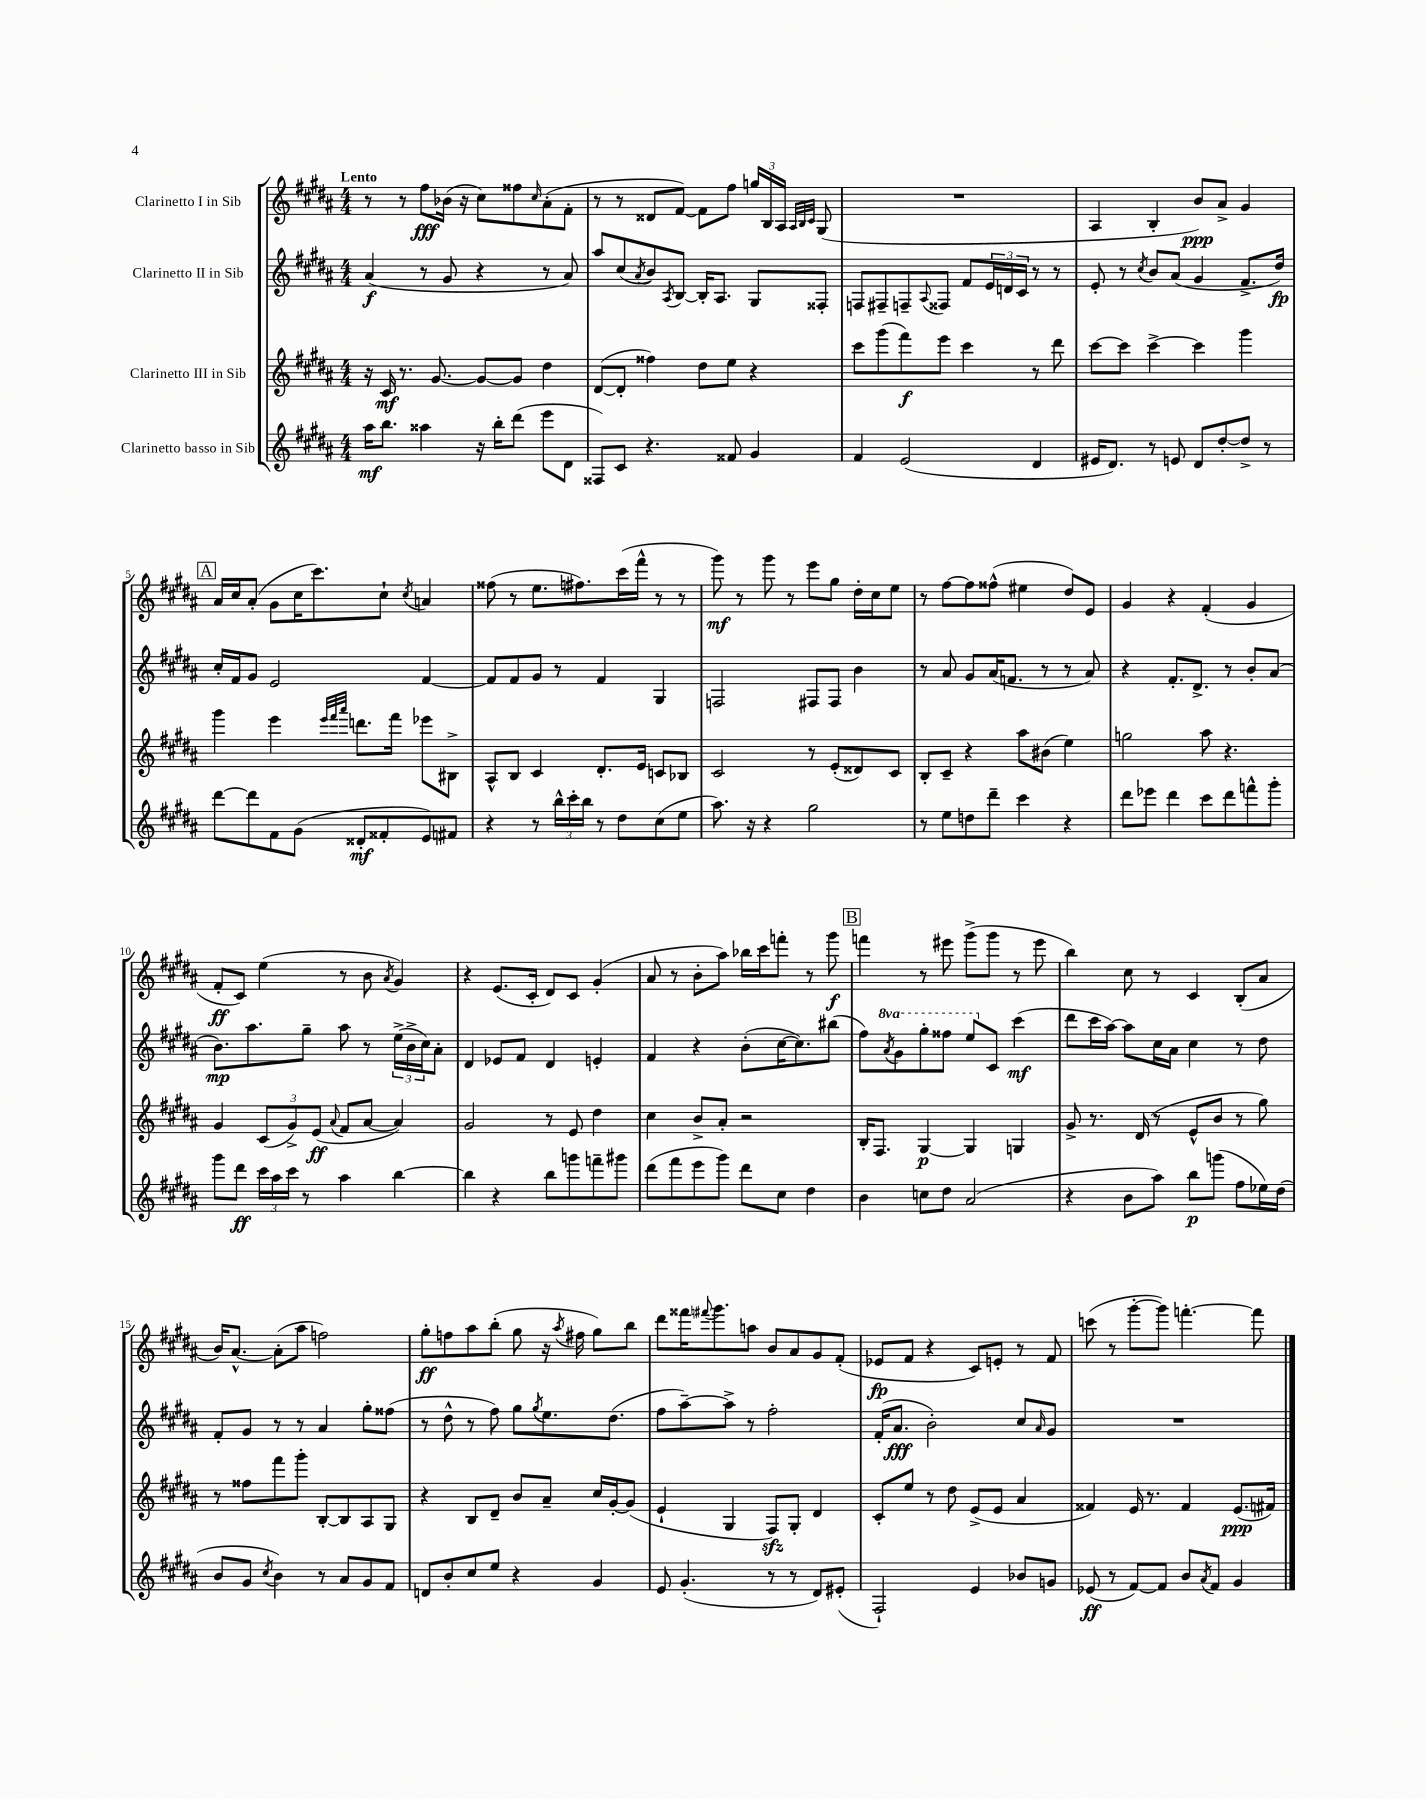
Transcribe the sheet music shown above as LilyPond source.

<<
\new StaffGroup <<
\new Staff = "s0" \with { instrumentName = "Clarinetto I in Sib" } {
    \clef treble \key b \major \numericTimeSignature \time 4/4 \tempo "Lento"
    r8 r8 fis''8\fff bes'16( r16 cis''8) fisis''8 \grace { cis''16 } ais'8-.( fis'8-. |
    r8 r8 disis'8 fis'8~) fis'8 fis''8 \tuplet 3/2 { g''16 b16 ais16 } \grace { ais32 b32 cis'32 } gis8( |
    R1 |
    ais4 b4-. b'8\ppp) ais'8-> gis'4 |
    \mark \markup { \box "A" } ais'16 cis''16 ais'8-.( gis'8 cis''16 cis'''8.) cis''8-! \acciaccatura { cis''8 } a'4 |
    fisis''8( r8 e''8. fis''8.) cis'''16( fis'''16-^ r8 r8 |
    gis'''8\mf) r8 gis'''8 r8 e'''8 gis''8 dis''16-. cis''16 e''8 |
    r8 fis''8~ fis''8 fisis''8-^( eis''4 dis''8) e'8 |
    gis'4 r4 fis'4-.( gis'4 |
    fis'8-.\ff cis'8) e''4( r8 b'8 \acciaccatura { ais'8 } gis'4) |
    r4 e'8.( cis'16-. dis'8) cis'8 gis'4-.( |
    ais'8 r8 b'8-. ais''8) bes''16 cis'''16 f'''8-. r8 gis'''8\f |
    \mark \markup { \box "B" } f'''4 r8 eis'''8 gis'''8->( gis'''8 r8 eis'''8 |
    b''4) cis''8 r8 cis'4 b8-.( ais'8 |
    b'16) ais'8.~-^ ais'8-.( ais''8 f''2) |
    gis''8-.\ff f''8 ais''8 b''8-.( gis''8 r16 \acciaccatura { ais''8 } fis''16 gis''8) b''8 |
    dis'''8 fisis'''16 \appoggiatura { fis'''8 } gis'''8. a''8 b'8 ais'8 gis'8 fis'8-.( |
    ees'8\fp fis'8 r4 cis'8) e'8-. r8 fis'8 |
    c'''8( r8 gis'''8~-. gis'''8) f'''4.~-. f'''8 \bar "|." |
}
\new Staff = "s1" \with { instrumentName = "Clarinetto II in Sib" } {
    \clef treble \key b \major \numericTimeSignature \time 4/4 \set Staff.ottavationMarkups = #ottavation-simple-ordinals
    ais'4\f( r8 gis'8 r4 r8 ais'8) |
    ais''8 cis''8( \acciaccatura { ais'8 } b'8) \acciaccatura { ais8 } b8~ b16-. ais8. gis8 fisis8-. |
    f8 fis8-- f8-- \appoggiatura { ais8 } fisis8 fis'8 \tuplet 3/2 { e'16 d'16 cis'16 } r8 r8 |
    e'8-. r8 \acciaccatura { cis''8 } b'8 ais'8( gis'4 fis'8.-> dis''16\fp) |
    \mark \markup { \box "A" } cis''16-. fis'16 gis'8 e'2 fis'4~ |
    fis'8 fis'8 gis'8 r8 fis'4 gis4 |
    f2 fis8 fis8 b'4 |
    r8 ais'8 gis'8 ais'16( f'8. r8 r8 ais'8) |
    r4 fis'8.-. dis'8.-> r8 b'8-. ais'8( |
    b'8.\mp) ais''8. gis''8-- ais''8 r8 \tuplet 3/2 { e''16->( b'16-> cis''16) } ais'8-. |
    dis'4 ees'8 fis'8 dis'4 e'4-. |
    fis'4 r4 b'8-.( cis''16~ cis''8.) bis''8( |
    \mark \markup { \box "B" } fis''8) \ottava #1 \acciaccatura { ais''8 } gis''8 gis'''8-. fisis'''8 e'''8 \ottava #0 cis'8 cis'''4\mf( |
    dis'''8 cis'''16 ais''16~) ais''8 cis''16 ais'16 cis''4 r8 dis''8 |
    fis'8-. gis'8 r8 r8 ais'4 gis''8-. fisis''8( |
    r8 dis''8-^ r8 fis''8) gis''8 \acciaccatura { gis''8 } e''8. dis''8.( |
    fis''8 ais''8~--) ais''8-> r8 fis''2-. |
    fis'16-.( ais'8.\fff b'2-.) cis''8 \grace { ais'16 } gis'8 |
    R1 \bar "|." |
}
\new Staff = "s2" \with { instrumentName = "Clarinetto III in Sib" } {
    \clef treble \key b \major \numericTimeSignature \time 4/4
    r16 cis'16\mf r8. gis'8.~ gis'8~ gis'8 dis''4 |
    dis'8~( dis'8-. fisis''4) dis''8 e''8 r4 |
    cis'''8 gis'''8( fis'''8\f) e'''8 cis'''4 r8 dis'''8 |
    cis'''8~ cis'''8 cis'''4~-> cis'''4 gis'''4 |
    \mark \markup { \box "A" } gis'''4 e'''4 \grace { e'''32 fis'''32 ais'''32 } d'''8. fis'''16 ees'''8 bis8-> |
    ais8-^ b8 cis'4 dis'8.-. e'16 c'8 bes8 |
    cis'2 r8 e'8-.( disis'8) cis'8 |
    b8-. cis'8-- r4 ais''8 bis'8( e''4) |
    g''2 ais''8 r4. |
    gis'4 \tuplet 3/2 { cis'8( gis'8->) e'8\ff( } \appoggiatura { ais'8 } fis'8 ais'8~ ais'4) |
    gis'2 r8 e'8 dis''4 |
    cis''4 b'8-> ais'8-. r2 |
    \mark \markup { \box "B" } b16-. fis8. gis4~\p gis4 g4 |
    gis'8-> r8. dis'16( r8 e'8-^ b'8 r8 gis''8) |
    r8 fisis''8 fis'''8 gis'''8-. b8~-. b8 ais8 gis8 |
    r4 b8 dis'8-- b'8 ais'8-- cis''16 gis'16~-. gis'8( |
    e'4-! gis4 fis8\sfz) gis8-. dis'4 |
    cis'8-. e''8 r8 dis''8 e'8->( e'8 ais'4 |
    fisis'4) e'16 r8. fisis'4 e'8.\ppp( fis'16) \bar "|." |
}
\new Staff = "s3" \with { instrumentName = "Clarinetto basso in Sib" } {
    \clef treble \key b \major \numericTimeSignature \time 4/4
    ais''16\mf b''8. aisis''4 r16 b''16-. dis'''8( e'''8 dis'8 |
    fisis8) cis'8 r4. fisis'8 gis'4 |
    fis'4 e'2( dis'4 |
    eis'16 dis'8.) r8 e'8 dis'8 dis''8~-. dis''8-> r8 |
    \mark \markup { \box "A" } dis'''8~ dis'''8 fis'8 gis'8( disis'8-.\mf fisis'8-. e'8) fis'8 |
    r4 r8 \tuplet 3/2 { b''16-^ cis'''16-. b''16 } r8 dis''8 cis''8( e''8 |
    ais''8.) r16 r4 gis''2 |
    r8 e''8 d''8 dis'''8-- cis'''4 r4 |
    dis'''8 ees'''8 dis'''4 cis'''8 dis'''8 f'''8-^ gis'''8-. |
    gis'''8 dis'''8\ff \tuplet 3/2 { cis'''16 ais''16 cis'''16 } r8 ais''4 b''4~ |
    b''4 r4 b''8 g'''8 f'''8-- gis'''8 |
    dis'''8( fis'''8 e'''8 gis'''8) dis'''8 cis''8 dis''4 |
    \mark \markup { \box "B" } b'4 c''8 dis''8 ais'2( |
    r4 b'8 ais''8) b''8\p g'''8( fis''8 ees''16) dis''16( |
    b'8 gis'8 \acciaccatura { cis''8 } b'4) r8 ais'8 gis'8 fis'8 |
    d'8 b'8-. cis''8 e''8 r4 gis'4 |
    e'8 gis'4.-.( r8 r8 dis'8) eis'8-.( |
    fis2-!) e'4 bes'8 g'8 |
    ees'8\ff( r8 fis'8~) fis'8 b'8 \acciaccatura { ais'8 } fis'8 gis'4 \bar "|." |
}
>>
>>
